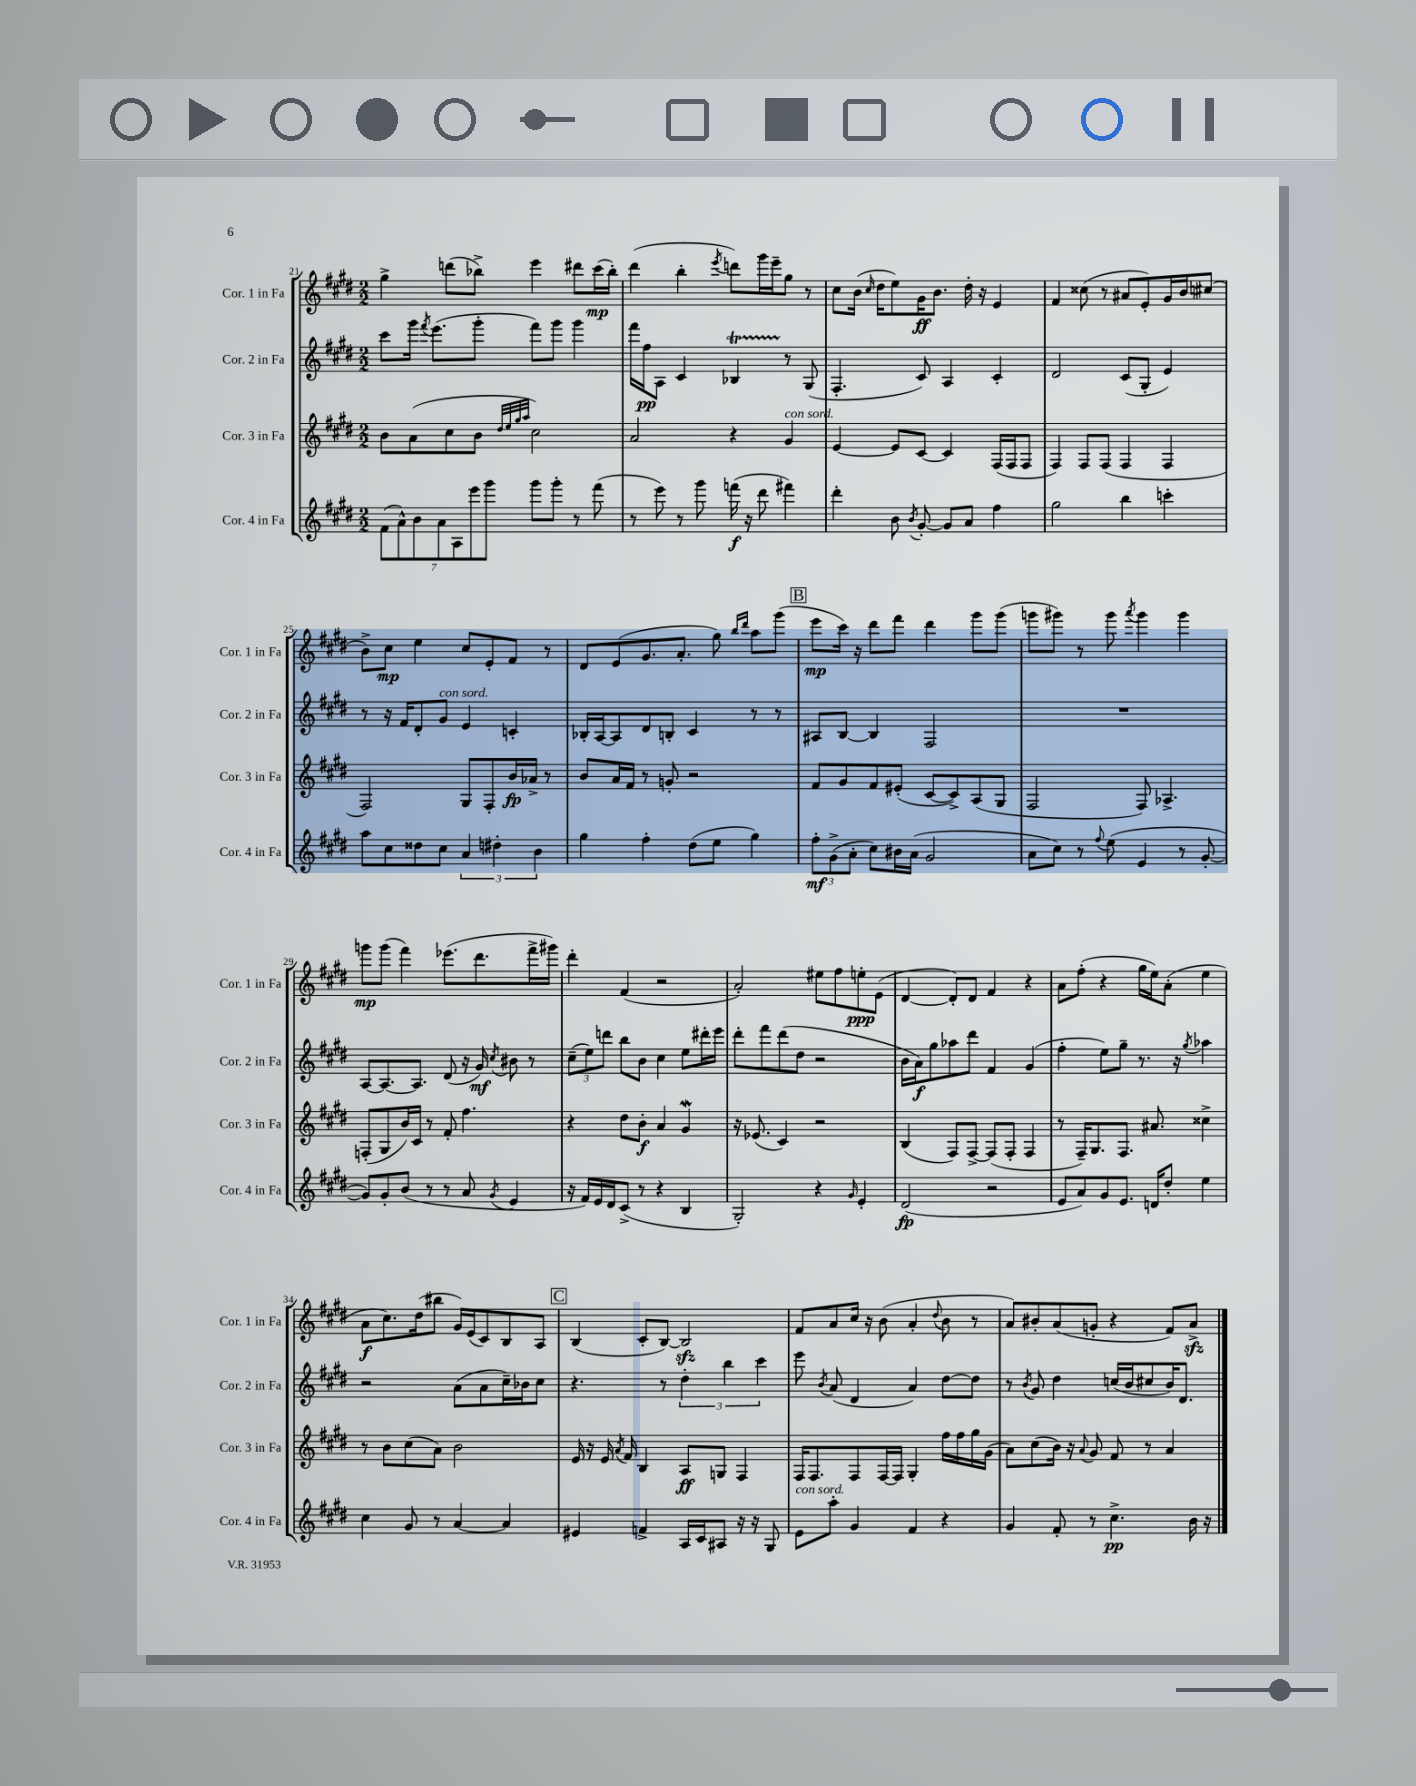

**kern	**dynam	**kern	**dynam	**kern	**dynam	**kern	**dynam
*part4	*part4	*part3	*part3	*part2	*part2	*part1	*part1
*staff4	*staff4	*staff3	*staff3	*staff2	*staff2	*staff1	*staff1
*I"Cor. 4 in Fa	*	*I"Cor. 3 in Fa	*	*I"Cor. 2 in Fa	*	*I"Cor. 1 in Fa	*
*I'Cor. 4 in Fa	*	*I'Cor. 3 in Fa	*	*I'Cor. 2 in Fa	*	*I'Cor. 1 in Fa	*
*clefG2	*	*clefG2	*	*clefG2	*	*clefG2	*
*k[f#c#g#d#]	*	*k[f#c#g#d#]	*	*k[f#c#g#d#]	*	*k[f#c#g#d#]	*
*M2/2	*	*M2/2	*	*M2/2	*	*M2/2	*
=21	=21	=21	=21	=21	=21	=21	=21
(14f#\L	.	8b\L	.	8ccc#\L	.	4gg#^\	.
14a^^\)	.	.	.	.	.	.	.
.	.	(8a\	.	16ggg#\Jk	.	.	.
14b\	.	.	.	.	.	.	.
.	.	.	.	8qfff#/	.	.	.
.	.	.	.	(8.eee\L	.	.	.
14a\	.	.	.	.	.	.	.
.	.	8cc#\	.	.	.	(8dddn\L	.
14A\	.	.	.	.	.	.	.
14eee\	.	.	.	.	.	.	.
.	.	8b\J	.	8ggg#'\J	.	8bb-X^\J)	.
14ggg#\J	.	.	.	.	.	.	.
.	.	32qqdd#/LLL	.	.	.	.	.
.	.	32qqee/	.	.	.	.	.
.	.	32qqgg#/	.	.	.	.	.
.	.	32qqaa/JJJ	.	.	.	.	.
8ggg#\L	.	2cc#\)	.	8fff#\L)	.	4eee\	.
8ggg#'\J	.	.	.	8ggg#\J	.	.	.
8r	.	.	.	4ggg#\	.	8ddd#X\L	.
(8fff#\	.	.	.	.	.	(16ccc#\L	mp
.	.	.	.	.	.	16bb-'\JJ)	.
=22	=22	=22	=22	=22	=22	=22	=22
8r	.	2a/	.	16fff#\LL	.	(4ddd#\	.
.	.	.	.	16ff#\J	pp	.	.
8eee\)	.	.	.	8A\J	.	.	.
8r	.	.	.	4c#/	.	4bb'\	.
8ggg#\	.	.	.	.	.	.	.
.	.	.	.	.	.	8qeee/	.
(16fffn\	f	4r	.	4B-XT/	.	8dddn\L)	.
16r	.	.	.	.	.	.	.
8ddd#\	.	.	.	.	.	16ggg#\L	.
.	.	.	.	.	.	16eee~\J	.
!	!	!LO:TX:a:i:t=con sord.	!	!	!	!	!
4fff#X\)	.	4g#/	.	8r	.	8gg#\J	.
.	.	.	.	(8G#/	.	8r	.
=23	=23	=23	=23	=23	=23	=23	=23
4ddd#'\	.	[4e/	.	4.F#'/	.	8cc#\L	.
.	.	.	.	.	.	(16b\Jk	.
.	.	.	.	.	.	16qqcc#/	.
.	.	.	.	.	.	16dd#\KL	.
8b\	.	8e/L]	.	.	.	8ee\)	.
8qb/	.	.	.	.	.	.	.
[8g#'/	.	[8c#/J	.	8c#/)	.	16g#\K	ff
.	.	.	.	.	.	8.b\J	.
8g#/L]	.	4c#/]	.	4A/	.	.	.
8a/J	.	.	.	.	.	16dd#'\	.
.	.	.	.	.	.	16r	.
4ff#\	.	(16F#/LL	.	4c#'/	.	4e/	.
.	.	16F#/J	.	.	.	.	.
.	.	8F#/J	.	.	.	.	.
=24	=24	=24	=24	=24	=24	=24	=24
2gg#\	.	4F#/)	.	2d#/	.	4f#/	.
.	.	8F#/L	.	.	.	(8cc##X\	.
.	.	(8F#/J	.	.	.	8r	.
4bb\	.	4F#/	.	(8c#/L	.	8a#X/L	.
.	.	.	.	8G#'/J	.	8e'/)	.
4cccn'\	.	4F#/	.	4e/)	.	16g#/L	.
.	.	.	.	.	.	16b/J	.
.	.	.	.	.	.	(8cc#X/J	.
!!LO:LB:g=z
=25	=25	=25	=25	=25	=25	=25	=25
8aa\L	.	2F#/)	.	8r	.	8b^\L)	.
8cc#\	.	.	.	16r	.	8cc#\J	mp
.	.	.	.	16f#/KL	.	.	.
8dd##X\	.	.	.	8d#'/	.	4ee\	.
!	!	!	!	!LO:TX:a:i:t=con sord.	!	!	!
8cc#\J	.	.	.	8g#/J	.	.	.
6a/	.	8G#/L	.	4e/	.	8cc#/L	.
.	.	8F#'/	.	.	.	8e'/	.
6dd#X'\	.	.	.	.	.	.	.
.	.	16b/L	fp	4cn'/	.	8f#/J	.
.	.	16a-X^/JJ	.	.	.	.	.
6b\	.	.	.	.	.	.	.
.	.	8r	.	.	.	8r	.
=26	=26	=26	=26	=26	=26	=26	=26
4gg#\	.	8b/L	.	16B-X'/LL	.	8d#/L	.
.	.	.	.	[16A/J	.	.	.
.	.	16a/L	.	8A/]	.	(8e/	.
.	.	16f#/JJ	.	.	.	.	.
4ff#'\	.	8r	.	8d#/	.	8.g#/	.
.	.	8gn'/	.	8Bn'/J	.	.	.
.	.	.	.	.	.	8.a'/J	.
(8dd#\L	.	2r	.	4c#/	.	.	.
8ee\J	.	.	.	.	.	8gg#\)	.
.	.	.	.	.	.	16qqbb/LL	.
.	.	.	.	.	.	16qqddd#/JJ	.
4gg#\)	.	.	.	8r	.	8aa\L	.
.	.	.	.	8r	.	(8ggg#\J	.
!!LO:REH:place=s1:t=B
=27	=27	=27	=27	=27	=27	=27	=27
12ff#'\L	mf	8f#/L	.	8A#X/L	.	8eee\L	mp
(12g#^\	.	.	.	.	.	.	.
.	.	8g#/	.	[8B/J	.	16ccc#\Jk)	.
12a'\J	.	.	.	.	.	.	.
.	.	.	.	.	.	16r	.
8cc#\L)	.	8f#/	.	4B/]	.	8ddd#\L	.
16b#X\L	.	(8e#X'/J	.	.	.	8fff#\J	.
(16a\JJ	.	.	.	.	.	.	.
2g#/	.	[8c#/L	.	2F#/	.	4ddd#\	.
.	.	8c#^/])	.	.	.	.	.
.	.	(8A/	.	.	.	8ggg#\L	.
.	.	8G#/J	.	.	.	(8ggg#\J	.
=28	=28	=28	=28	=28	=28	=28	=28
8a\L	.	2F#/	.	1r	.	8gggn\L	.
8cc#\J)	.	.	.	.	.	8ggg#X\J)	.
8r	.	.	.	.	.	8r	.
8qqff#/	.	.	.	.	.	.	.
(8ee\	.	.	.	.	.	8ggg#\	.
.	.	.	.	.	.	8qaaa/	.
4e/	.	8F#/)	.	.	.	4ggg#\	.
.	.	4.A-X^/	.	.	.	.	.
8r	.	.	.	.	.	4ggg#\	.
[8g#'/	.	.	.	.	.	.	.
!!LO:LB:g=z
=29	=29	=29	=29	=29	=29	=29	=29
8g#/L])	.	(8Fn'/L	.	[8A/L	.	8gggn\L	mp
8g#'/	.	8G#/	.	8.A/_	.	(8ggg\J	.
(8b/J	.	16b/L)	.	.	.	4fff#\)	.
.	.	16c#/JJ	.	8.A/J]	.	.	.
8r	.	8r	.	.	.	.	.
8r	.	8f#'/	.	(8d#/	.	(8.eee-X\L	.
8a/	.	4.ff#\	.	16r	.	.	.
.	.	.	.	16g#/)	mf	8.ddd#\	.
8qg#/	.	.	.	8qcc#/	.	.	.
4e/	.	.	.	8b#X\	.	.	.
.	.	.	.	8r	.	16fff#^\L	.
.	.	.	.	.	.	16ggg#X\JJ)	.
=30	=30	=30	=30	=30	=30	=30	=30
16r	.	4r	.	(12cc#~\L	.	4ddd#'\	.
16f#/LL)	.	.	.	.	.	.	.
.	.	.	.	12ee\)	.	.	.
16e/	.	.	.	.	.	.	.
.	.	.	.	12dddn\J	.	.	.
16d#/J	.	.	.	.	.	.	.
(8c#^/J	.	8dd#\L	.	8bb\L	.	(4f#/	.
8r	.	8b'\J	f	8b\J	.	.	.
4r	.	4a/	.	4cc#\	.	2r	.
4B/	.	4g#W/	.	8ee\L	.	.	.
.	.	.	.	16ddd#X'\L	.	.	.
.	.	.	.	16eee\JJ	.	.	.
=31	=31	=31	=31	=31	=31	=31	=31
2G#'/)	.	16r	.	8ddd#'\L	.	2a'/)	.
.	.	(8.e-X/	.	.	.	.	.
.	.	.	.	8fff#\	.	.	.
.	.	4c#/)	.	(8ddd#\	.	.	.
.	.	.	.	8dd#\J	.	.	.
4r	.	2r	.	2r	.	8ee#X\L	.
.	.	.	.	.	.	8ff#\	.
16qqg#/	.	.	.	.	.	.	.
4e'/	.	.	.	.	.	8een'\	ppp
.	.	.	.	.	.	(8e\J	.
=32	=32	=32	=32	=32	=32	=32	=32
(2d#/	fp	(4B/	.	16b\LL	.	[4d#/	.
.	.	.	.	16a\J)	f	.	.
.	.	.	.	8gg#\	.	.	.
.	.	8F#/L)	.	8aa-X\	.	8d#'/L])	.
.	.	[8F#^/J	.	8ddd#\J	.	8d#/J	.
2r	.	(8F#/L]	.	4f#/	.	4f#/	.
.	.	8F#'/J	.	.	.	.	.
.	.	4F#/	.	(4g#/	.	4r	.
=33	=33	=33	=33	=33	=33	=33	=33
8e/L	.	8r	.	4ff#'\	.	8a\L	.
8a/)	.	16F#~/KL)	.	.	.	(8ff#'\J	.
.	.	8.G#/	.	.	.	.	.
8g#/	.	.	.	8ee\L)	.	4r	.
8.e/J	.	8.F#/J	.	8gg#~\J	.	.	.
.	.	.	.	8.r	.	16gg#\LL	.
16dn/KL	.	8.a#X/	.	.	.	16ee\J)	.
8dd#'/J	.	.	.	.	.	(8a'\J	.
.	.	.	.	16r	.	.	.
.	.	.	.	8qgg#/	.	.	.
4ee\	.	4cc##X^\	.	4aa-X\	.	4ee\	.
!!LO:LB:g=z
=34	=34	=34	=34	=34	=34	=34	=34
4cc#\	.	8r	.	2r	.	8a\L	f
.	.	8b\L	.	.	.	8.cc#\)	.
8g#/	.	(8cc#\	.	.	.	.	.
.	.	.	.	.	.	(16dd#\k	.
8r	.	8a\J)	.	.	.	8bb#X\J	.
[4a/	.	2b\	.	(8a\L	.	16g#/LL)	.
.	.	.	.	.	.	(16e/J	.
.	.	.	.	8a\	.	8c#/)	.
4a/]	.	.	.	16cc#~\L)	.	8B/	.
.	.	.	.	16b-X\J	.	.	.
.	.	.	.	8cc#\J	.	8A/J	.
!!LO:REH:place=s1:t=C
=35	=35	=35	=35	=35	=35	=35	=35
4e#X/	.	16e/	.	4.r	.	(4B/	.
.	.	16r	.	.	.	.	.
.	.	16e/	.	.	.	.	.
.	.	8qa/	.	.	.	.	.
.	.	16f#/	.	.	.	.	.
4fn^/	.	4B/	.	.	.	8c#'/L	.
.	.	.	.	8r	.	[8B/J)	.
16A/LL	.	8A/L	ff	6dd#'\	.	2Bzz/]	.
16c#/J	.	.	.	.	.	.	.
8A#X/J	.	8Gn/J	.	.	.	.	.
.	.	.	.	6bb\	.	.	.
16r	.	4F#/	.	.	.	.	.
16r	.	.	.	.	.	.	.
.	.	.	.	6ccc#\	.	.	.
8G#/	.	.	.	.	.	.	.
=36	=36	=36	=36	=36	=36	=36	=36
!LO:TX:a:i:t=con sord.	!	!	!	!	!	!	!
8e\L	.	16F#/KL	.	8eee\	.	8f#/L	.
.	.	8.F#/	.	.	.	.	.
.	.	.	.	8qb/	.	.	.
8aa'\J	.	.	.	(8a/	.	8a/	.
4g#/	.	8F#/	.	4d#/	.	16cc#/Jk	.
.	.	.	.	.	.	16r	.
.	.	[16F#/L	.	.	.	(8b\	.
.	.	16F#/JJ]	.	.	.	.	.
4f#/	.	4G#'/	.	4a/)	.	4a'/	.
.	.	.	.	.	.	8qqdd#/	.
4r	.	16ff#\LL	.	[8dd#\L	.	8b\	.
.	.	16ff#\	.	.	.	.	.
.	.	16gg#\	.	8dd#\J]	.	8r	.
.	.	(16g#\JJ	.	.	.	.	.
=37	=37	=37	=37	=37	=37	=37	=37
4g#/	.	8a\L)	.	8r	.	8a/L)	.
.	.	.	.	8qb/	.	.	.
.	.	(8cc#\	.	8g#/	.	8b#X'/	.
8f#'/	.	16b\Jk)	.	4dd#\	.	(8a/	.
.	.	16r	.	.	.	.	.
.	.	8qqa/	.	.	.	.	.
8r	.	8g#/	.	.	.	8gn'/J	.
4.cc#^\	pp	8f#/	.	(16ccn/LL	.	4r	.
.	.	.	.	16b/J	.	.	.
.	.	8r	.	8cc#X/	.	.	.
.	.	4a/	.	16b/K)	.	8f#/L)	.
.	.	.	.	8.d#/J	.	.	.
16b\	.	.	.	.	.	8azz^/J	.
16r	.	.	.	.	.	.	.
==	==	==	==	==	==	==	==
*-	*-	*-	*-	*-	*-	*-	*-
